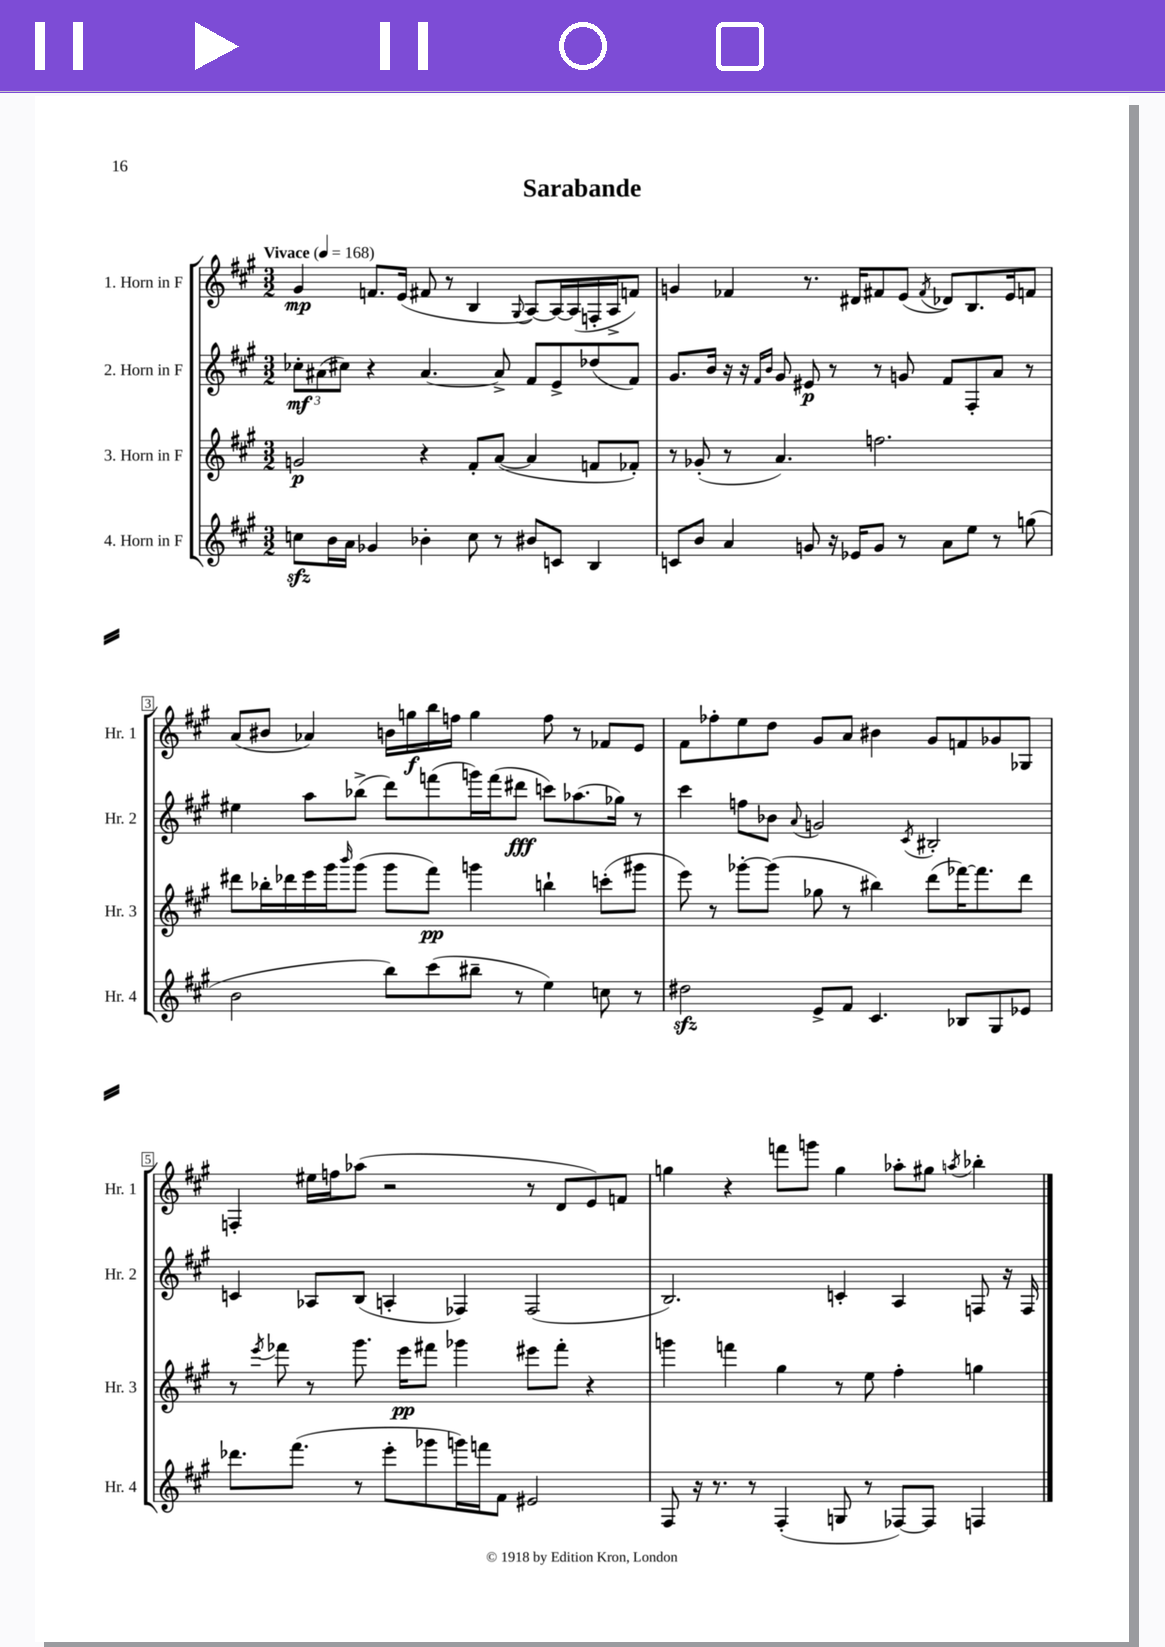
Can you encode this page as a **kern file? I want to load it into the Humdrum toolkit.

**kern	**kern	**dynam	**kern	**dynam	**kern	**dynam
*part4	*part3	*part3	*part2	*part2	*part1	*part1
*staff4	*staff3	*staff3	*staff2	*staff2	*staff1	*staff1
*I"4. Horn in F	*I"3. Horn in F	*	*I"2. Horn in F	*	*I"1. Horn in F	*
*I'Hr. 4	*I'Hr. 3	*	*I'Hr. 2	*	*I'Hr. 1	*
*clefG2	*clefG2	*	*clefG2	*	*clefG2	*
*k[f#c#g#]	*k[f#c#g#]	*	*k[f#c#g#]	*	*k[f#c#g#]	*
*M3/2	*M3/2	*	*M3/2	*	*M3/2	*
*MM168	*MM168	*	*MM168	*	*MM168	*
=1	=1	=1	=1	=1	=1	=1
!	!	!	!	!	!LO:TX:a:B:t=Vivace	!
8ccnzz\L	2gn/	p	12cc-X'\L	mf	4g#/	mp
.	.	.	(12a#X\	.	.	.
16b\L	.	.	.	.	.	.
.	.	.	12cc#X\J)	.	.	.
16a\JJ	.	.	.	.	.	.
4g-X/	.	.	4r	.	8.fn/L	.
.	.	.	.	.	(16e/Jk	.
4b-X'\	4r	.	[4.a#/	.	8f#X/	.
.	.	.	.	.	8r	.
8cc\	8f#'/L	.	.	.	4B/	.
8r	([8a/J	.	8a#^/]	.	.	.
.	.	.	.	.	8qqG#/	.
8b#X/L	4a/]	.	8f#/L	.	[8A/L)	.
8cn/J	.	.	8e^/	.	16A/L_	.
.	.	.	.	.	(16A/]	.
4B/	8fn/L	.	(8dd-X/	.	16Fn'/	.
.	.	.	.	.	16A^/J	.
.	8f-X'/J)	.	8f#/J)	.	8fn/J)	.
=2	=2	=2	=2	=2	=2	=2
8cn/L	8r	.	8.g#/L	.	4gn/	.
8b/J	(8g-X'/	.	.	.	.	.
.	.	.	16b/Jk	.	.	.
4a/	8r	.	16r	.	4f-X/	.
.	.	.	16r	.	.	.
.	.	.	16qqf#/LL	.	.	.
.	.	.	16qqb/JJ	.	.	.
.	4.a/)	.	8g#/	.	.	.
8gn/	.	.	8e#X/	p	8.r	.
16r	.	.	8r	.	.	.
16e-X/KL	.	.	.	.	16d#X/KL	.
8g/J	2.ffn\	.	8r	.	8f#X/	.
8r	.	.	8gn/	.	(8e/J	.
.	.	.	.	.	8qf#/	.
8a\L	.	.	8f#/L	.	8d-X/L)	.
8ee\J	.	.	8F#'/	.	8.B/	.
8r	.	.	8a/J	.	.	.
.	.	.	.	.	16e/k	.
(8ggn\	.	.	8r	.	8fn/J	.
!!LO:LB:g=z
=3	=3	=3	=3	=3	=3	=3
2b\	8ddd#X\L	.	4ee#X\	.	(8a/L	.
.	16bb-X'\L	.	.	.	8b#X/J	.
.	16ddd-X\	.	.	.	.	.
.	16eee\	.	8aa\L	.	4a-X/)	.
.	16ggg#\J	.	.	.	.	.
.	16qqbbb/	.	.	.	.	.
.	(8ggg#\J	.	(8bb-X^\J	.	.	.
8bb\L)	8ggg#\L	.	8ddd\L)	.	16bn\LL	.
.	.	.	.	.	16ggn\	f
(8ccc#\	8fff#\J)	pp	(8fffn\	.	16bb\	.
.	.	.	.	.	16ffn\JJ	.
8bb#X~\J	4gggn\	.	16gggn\L)	.	4gg\	.
.	.	.	(16fff\J	.	.	.
8r	.	.	8ddd#X\J	fff	.	.
4ee\)	4bbn`\	.	8cccn\L)	.	8ff\	.
.	.	.	(8.aa-X\	.	8r	.
8ccn\	(8cccn'\L	.	.	.	8f-X/L	.
.	.	.	16gg-X\Jk)	.	.	.
8r	8ggg#X\J	.	8r	.	8e/J	.
=4	=4	=4	=4	=4	=4	=4
2dd#Xzz\	8eee\)	.	4ccc#\	.	8f#\L	.
.	8r	.	.	.	8ff-X'\	.
.	[8ggg-X'\L	.	8ffn\L	.	8ee\	.
.	(8ggg-\J]	.	8b-X\J	.	8dd\J	.
.	.	.	8qqa/	.	.	.
8e^/L	8gg-X\	.	2gn/	.	8g#/L	.
8f#/J	8r	.	.	.	8a/J	.
4.c#/	4bb#X\)	.	.	.	4b#X\	.
.	.	.	8qc#/	.	.	.
.	(8ddd\L	.	2B#X'/	.	8g#/L	.
8B-X/L	[16fff-X\K)	.	.	.	8fn/	.
.	8.fff-\]	.	.	.	.	.
8G#/	.	.	.	.	8g-X/	.
8e-X/J	8ddd\J	.	.	.	8G-X/J	.
!!LO:LB:g=z
=5	=5	=5	=5	=5	=5	=5
8.ddd-X\L	8r	.	4cn/	.	4Fn'/	.
.	8qeee/	.	.	.	.	.
.	8fff-X\	.	.	.	.	.
(8.fff#\J	.	.	.	.	.	.
.	8r	.	8A-X/L	.	16ee#X\LL	.
.	.	.	.	.	16ffn\J	.
8r	8.ggg#\	.	(8B/J	.	(8aa-X\J	.
8eee'\L	.	.	4An'/	.	2r	.
.	16eee\KL	pp	.	.	.	.
8ggg-X\	8fff#X\J	.	.	.	.	.
16gggn\L)	4ggg-X\	.	4F-X/)	.	.	.
16fffn\J	.	.	.	.	.	.
8f#\J	.	.	.	.	.	.
2e#X/	8eee#X\L	.	(2F-/	.	8r	.
.	8fff#'\J	.	.	.	8d/L	.
.	4r	.	.	.	8e/)	.
.	.	.	.	.	8fn/J	.
=6	=6	=6	=6	=6	=6	=6
8F#/	4gggn\	.	2.B/)	.	4ggn\	.
16r	.	.	.	.	.	.
8.r	.	.	.	.	.	.
.	4fffn\	.	.	.	4r	.
8r	.	.	.	.	.	.
(4F#'/	4gg#\	.	.	.	8fffn\L	.
.	.	.	.	.	8gggn\J	.
8Gn/	8r	.	4cn'/	.	4gg\	.
8r	8ee\	.	.	.	.	.
[8F-X/L)	4ff#'\	.	4A/	.	8aa-X'\L	.
8F-/J]	.	.	.	.	8gg#X\J	.
.	.	.	.	.	8qaan/	.
4Fn/	4ggn\	.	8Fn/	.	4bb-X'\	.
.	.	.	16r	.	.	.
.	.	.	16F/	.	.	.
==	==	==	==	==	==	==
*-	*-	*-	*-	*-	*-	*-
